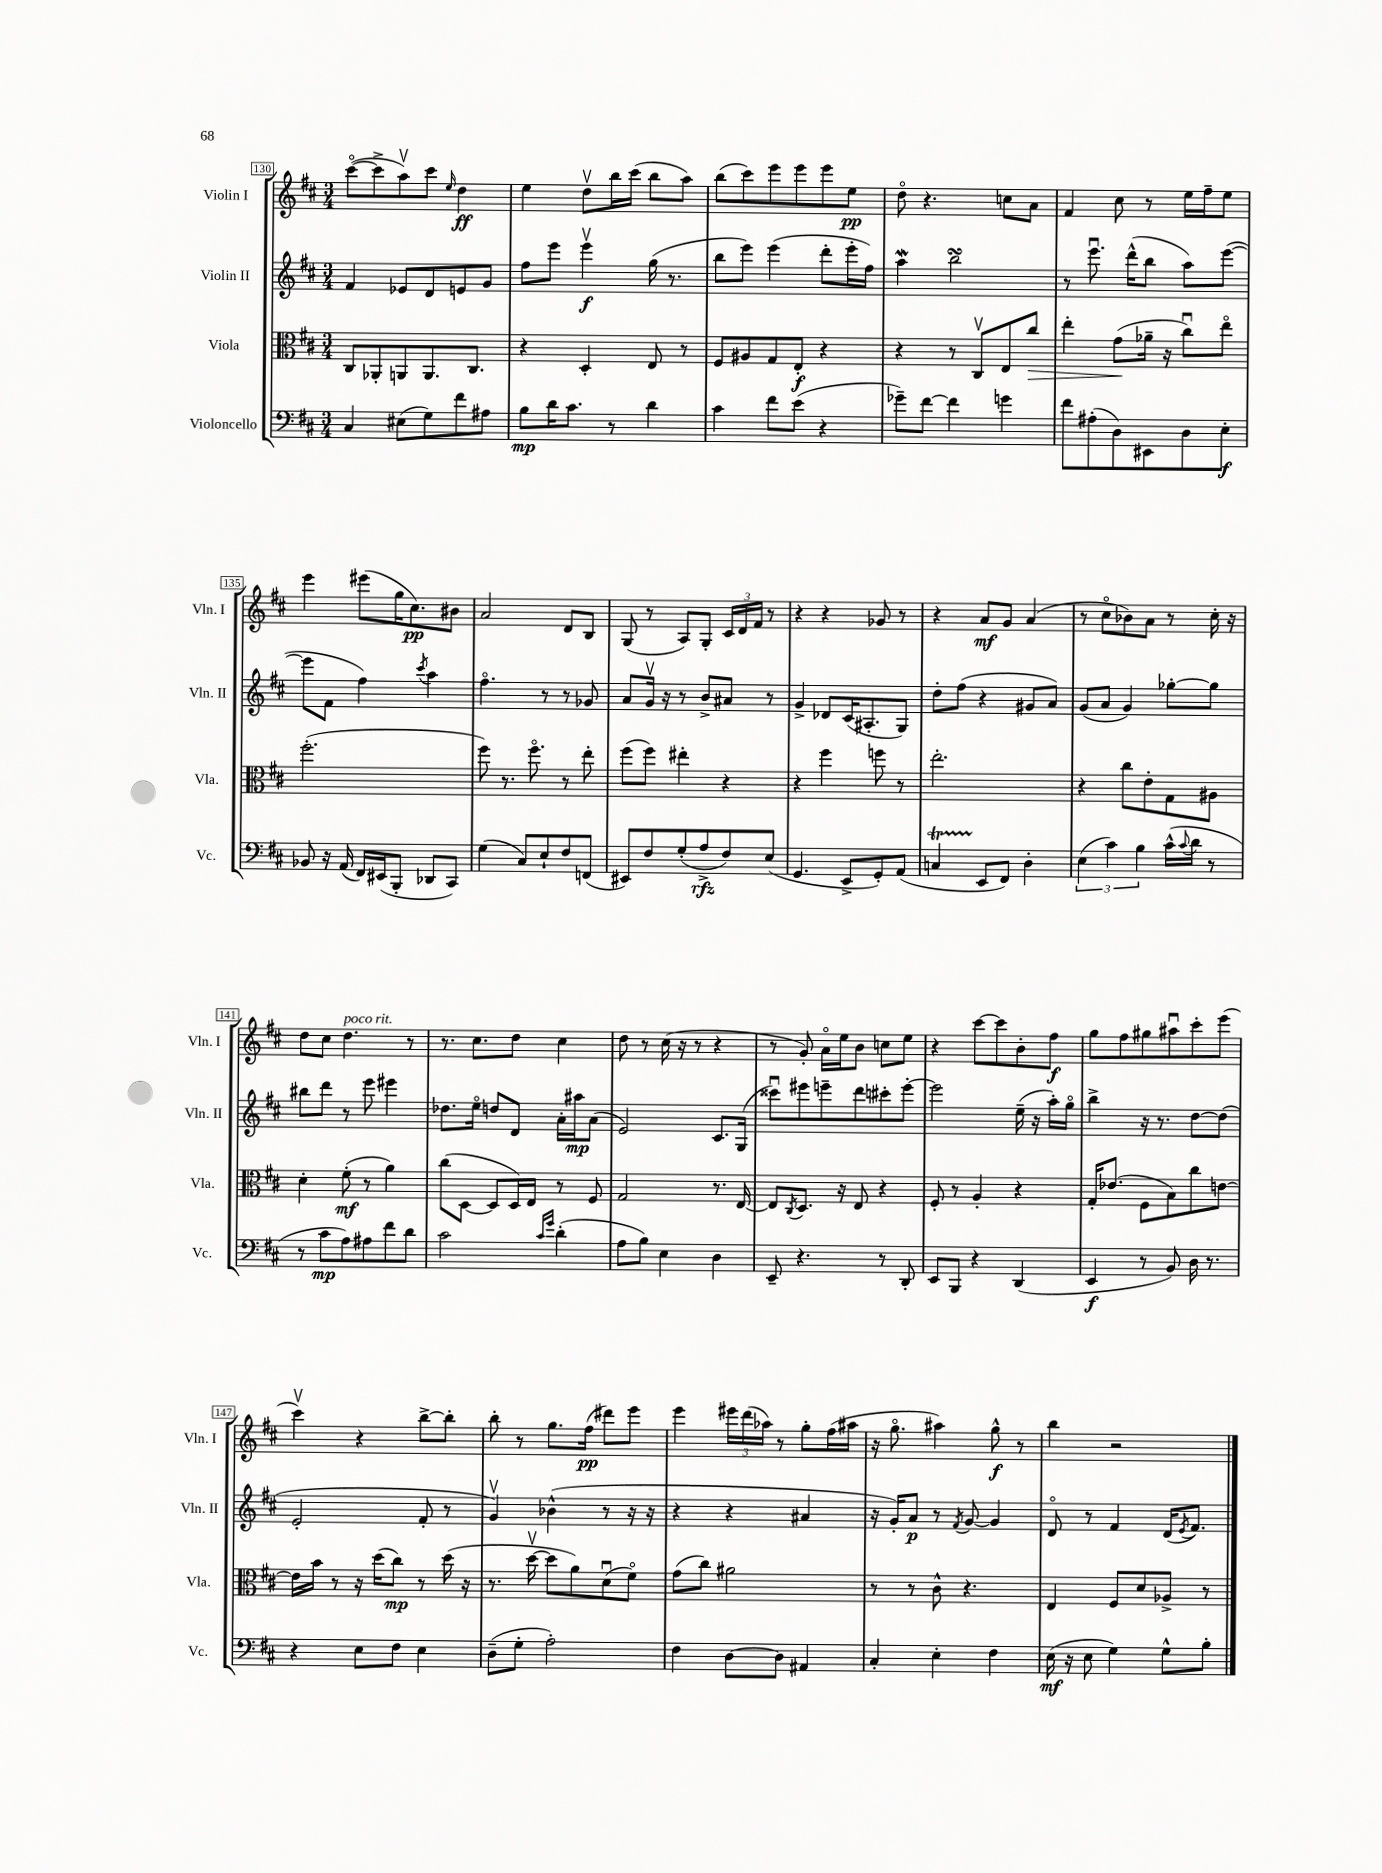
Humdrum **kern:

**kern	**dynam	**kern	**dynam	**kern	**dynam	**kern	**dynam
*part4	*part4	*part3	*part3	*part2	*part2	*part1	*part1
*staff4	*staff4	*staff3	*staff3	*staff2	*staff2	*staff1	*staff1
*I"Violoncello	*	*I"Viola	*	*I"Violin II	*	*I"Violin I	*
*I'Vc.	*	*I'Vla.	*	*I'Vln. II	*	*I'Vln. I	*
*clefF4	*	*clefC3	*	*clefG2	*	*clefG2	*
*k[f#c#]	*	*k[f#c#]	*	*k[f#c#]	*	*k[f#c#]	*
*M3/4	*	*M3/4	*	*M3/4	*	*M3/4	*
=130	=130	=130	=130	=130	=130	=130	=130
4C#/	.	8C#/L	.	4f#/	.	([8ccc#\L	.
.	.	8AA-X'/	.	.	.	8ccc#^\]	.
(8E#X\L	.	8AAn/	.	8e-X/L	.	8aav\)	.
8G\)	.	8.AA/	.	8d/	.	8ccc#\J	.
.	.	.	.	.	.	16qqee/	.
8f#\	.	.	.	8en/	.	4dd\	ff
.	.	8.C#/J	.	.	.	.	.
8A#X\J	.	.	.	8g/J	.	.	.
=131	=131	=131	=131	=131	=131	=131	=131
8B\L	mp	4r	.	8ff#\L	.	4ee\	.
16d\K	.	.	.	8eee\J	.	.	.
8.c#\J	.	.	.	.	.	.	.
.	.	4D'/	.	4eeev\	f	8ddv\L	.
8r	.	.	.	.	.	16bb\L	.
.	.	.	.	.	.	(16ccc#\JJ	.
4d\	.	8E/	.	(16gg\	.	8bb\L	.
.	.	.	.	8.r	.	.	.
.	.	8r	.	.	.	8aa\J)	.
=132	=132	=132	=132	=132	=132	=132	=132
4c#\	.	8F#/L	.	8bb\L	.	(8bb\L	.
.	.	8A#X/	.	8eee\J)	.	8ccc#\)	.
8f#\L	.	8G/	.	(4eee\	.	8eee\	.
(8e\J	.	8E'/J	f	.	.	8eee\	.
4r	.	4r	.	8ddd'\L	.	8eee\	.
.	.	.	.	16eee'\L	.	8ee\J	pp
.	.	.	.	16ff#\JJ)	.	.	.
=133	=133	=133	=133	=133	=133	=133	=133
8g-X~\L)	.	4r	.	4aaW\	.	8dd\	.
[8f#\J	.	.	.	.	.	4.r	.
4f#\]	.	8r	.	2bbsSSS\	.	.	.
.	.	8C#v/L	.	.	.	.	.
4gn\	.	8E/	.	.	.	8ccn\L	.
!	!	!	!LO:HP:b	!	!	!	!
.	.	8cc#/J	>	.	.	8a\J	.
=134	=134	=134	=134	=134	=134	=134	=134
8f#\L	.	4ee'\	.	8r	.	4f#/	.
(8A#X'\	.	.	.	8.eeeu\	.	.	.
8D\)	.	(8g\L	.	.	.	8cc#\	.
.	.	.	.	(16ddd^^\KL	.	.	.
8EE#X\	.	16a-X~\Jk	]	8bb\J	.	8r	.
.	.	16r	.	.	.	.	.
8D\	.	8cc#u\L)	.	8aa\L)	.	16ee\LL	.
.	.	.	.	.	.	16ff#~\J	.
8E'\J	f	8ee\J	.	([8eee\J	.	8ee\J	.
!!LO:LB:g=z
=135	=135	=135	=135	=135	=135	=135	=135
8BB-X/	.	(2.ff#'\	.	8eee\L]	.	4eee\	.
16r	.	.	.	8f#\J	.	.	.
(16AA/	.	.	.	.	.	.	.
16FF#/LL)	.	.	.	4ff#\)	.	(8eee#X\L	.
(16EE#X/J	.	.	.	.	.	.	.
8BBB'/J	.	.	.	.	.	16gg\K	.
.	.	.	.	.	.	8.cc#\)	pp
.	.	.	.	8qccc#/	.	.	.
8DD-X/L	.	.	.	4aa\	.	.	.
8CC#/J)	.	.	.	.	.	8b#X\J	.
=136	=136	=136	=136	=136	=136	=136	=136
(4G\	.	8ff#\)	.	4.ff#\	.	2a/	.
.	.	8.r	.	.	.	.	.
8C#/L)	.	.	.	.	.	.	.
.	.	8.ff#\	.	.	.	.	.
8E`/	.	.	.	8r	.	.	.
8F#/	.	8r	.	8r	.	8d/L	.
(8FFn/J	.	8ee'\	.	8g-X/	.	8B/J	.
=137	=137	=137	=137	=137	=137	=137	=137
8EE#X/L)	.	(8ff#\L	.	8a/L	.	(8G/	.
8F#/	.	8ff#\J)	.	16gv/Jk	.	8r	.
.	.	.	.	16r	.	.	.
(8G'/	.	4ee#X'\	.	8r	.	8A/L)	.
8A^/	rfz	.	.	8b^/L	.	8G'/J	.
8F#/)	.	4r	.	8a#X/J	.	24c#/LL	.
.	.	.	.	.	.	24d/	.
.	.	.	.	.	.	24f#/JJ	.
(8E/J	.	.	.	8r	.	8r	.
=138	=138	=138	=138	=138	=138	=138	=138
4.GG/	.	4r	.	4g^/	.	4r	.
.	.	4ff#\	.	8d-X/L	.	4r	.
8EE^/L	.	.	.	(16c#/K	.	.	.
.	.	.	.	8.A#X'/	.	.	.
8GG'/)	.	8ffn\	.	.	.	8g-X/	.
(8AA/J	.	8r	.	8G/J)	.	8r	.
=139	=139	=139	=139	=139	=139	=139	=139
4CnT/	.	2.ee'\	.	8dd'\L	.	4r	.
.	.	.	.	(8ff#\J	.	.	.
8EE/L	.	.	.	4r	.	8a/L	mf
8FF#/J)	.	.	.	.	.	8g/J	.
4D'\	.	.	.	8g#X/L	.	(4a/	.
.	.	.	.	8a/J)	.	.	.
=140	=140	=140	=140	=140	=140	=140	=140
(6E\	.	4r	.	(8g/L	.	8r	.
.	.	.	.	8a/J	.	8cc#\L	.
6c#\)	.	.	.	.	.	.	.
.	.	8cc#\L	.	4g/)	.	8b-X\)	.
6B\	.	.	.	.	.	.	.
.	.	8e'\	.	.	.	8a\J	.
(16c#^^\LL	.	8G\	.	[8gg-X'\L	.	8r	.
8qqc#/	.	.	.	.	.	.	.
16d\JJ	.	.	.	.	.	.	.
8r	.	8A#X\J	.	8gg-\J]	.	16cc#'\	.
.	.	.	.	.	.	16r	.
!!LO:LB:g=z
=141	=141	=141	=141	=141	=141	=141	=141
8r	.	4d'\	.	8bb#X\L	.	8dd\L	.
8c#\L	mp	.	.	8ddd\J	.	8cc#\J	.
!	!	!	!	!	!	!LO:TX:a:i:t=poco rit.	!
8A\)	.	(8f#'\	mf	8r	.	4.dd\	.
8A#X\	.	8r	.	8eee\	.	.	.
8f#\	.	4a\)	.	4eee#X\	.	.	.
8d\J	.	.	.	.	.	8r	.
=142	=142	=142	=142	=142	=142	=142	=142
2c#\	.	(8cc#\L	.	8.dd-X\L	.	8.r	.
.	.	[8D\J	.	.	.	.	.
.	.	.	.	16ee\Jk	.	8.cc#\L	.
.	.	8D/L]	.	8ddn/L	.	.	.
.	.	16D/L)	.	8d/J	.	8dd\J	.
.	.	16E/JJ	.	.	.	.	.
16qqc#/LL	.	.	.	.	.	.	.
16qqg/JJ	.	.	.	.	.	.	.
(4d'\	.	8r	.	16a'\LL	.	4cc#\	.
.	.	.	.	16aa#X\J	mp	.	.
.	.	8F#/	.	(8a\J	.	.	.
=143	=143	=143	=143	=143	=143	=143	=143
8A\L	.	2G/	.	2e/)	.	8dd\	.
8B\J)	.	.	.	.	.	8r	.
4E\	.	.	.	.	.	(16cc#\	.
.	.	.	.	.	.	16r	.
.	.	.	.	.	.	8r	.
4D\	.	8.r	.	8.c#/L	.	4r	.
.	.	[16E/	.	(16G/Jk	.	.	.
=144	=144	=144	=144	=144	=144	=144	=144
8EE~/	.	8E/L]	.	8ccc##Xu\L)	.	8r	.
.	.	8qC#/	.	.	.	.	.
4.r	.	8.D/J	.	8eee#X\	.	8g'/)	.
.	.	.	.	8eeen~\	.	16a\LL	.
.	.	16r	.	.	.	16ee\J	.
.	.	8E/	.	8ddd\	.	8b\J	.
8r	.	4r	.	8ccc#X'\	.	8ccn\L	.
8DD'/	.	.	.	[8eee'\J	.	8ee\J	.
=145	=145	=145	=145	=145	=145	=145	=145
8EE/L	.	8F#'/	.	2eee\]	.	4r	.
8BBB/J	.	8r	.	.	.	.	.
4r	.	4A'/	.	.	.	[8ccc#\L	.
.	.	.	.	.	.	8ccc#\]	.
(4DD/	.	4r	.	(16ee~\	.	8b'\	.
.	.	.	.	16r	.	.	.
.	.	.	.	16aa'\LL)	.	8ff#\J	f
.	.	.	.	16gg\JJ	.	.	.
=146	=146	=146	=146	=146	=146	=146	=146
4EE/	f	16G'/KL	.	4bb^\	.	8gg\L	.
.	.	(8.e-X/J	.	.	.	.	.
.	.	.	.	.	.	8ff#\	.
8r	.	8F#\L	.	16r	.	8gg#X\	.
.	.	.	.	8.r	.	.	.
8BB/)	.	8B\)	.	.	.	8aa#Xu\	.
16D\	.	8cc#\	.	[8dd\L	.	8ccc#'\	.
8.r	.	.	.	.	.	.	.
.	.	[8en\J	.	(8dd\J]	.	(8eee\J	.
!!LO:LB:g=z
=147	=147	=147	=147	=147	=147	=147	=147
4r	.	16e\LL]	.	2e'/	.	4ccc#v\)	.
.	.	16b\JJ	.	.	.	.	.
.	.	8r	.	.	.	.	.
8E\L	.	16r	.	.	.	4r	.
.	.	(16dd\KL	.	.	.	.	.
8F#\J	.	8cc#\J)	mp	.	.	.	.
4E\	.	8r	.	8f#'/	.	[8bb^\L	.
.	.	(16dd\	.	8r	.	8bb'\J]	.
.	.	16r	.	.	.	.	.
=148	=148	=148	=148	=148	=148	=148	=148
(8D~\L	.	8.r	.	4gv/)	.	8bb'\	.
8G'\J	.	.	.	.	.	8r	.
.	.	[16ddv\	.	.	.	.	.
2A'\)	.	8dd\L]	.	(4b-X^^\	.	8.gg\L	.
.	.	8a\)	.	.	.	.	.
.	.	.	.	.	.	(16ff#\Jk	pp
.	.	(8du\	.	8r	.	8ddd#X\L)	.
.	.	8f#\J)	.	16r	.	8eee\J	.
.	.	.	.	16r	.	.	.
=149	=149	=149	=149	=149	=149	=149	=149
4F#\	.	(8g\L	.	4r	.	4eee\	.
.	.	8cc#\J)	.	.	.	.	.
[8D\L	.	2a#X\	.	4r	.	24eee#X\LL	.
.	.	.	.	.	.	(24ddd\	.
.	.	.	.	.	.	24aa-X\JJ)	.
8D\J]	.	.	.	.	.	8r	.
4AA#X/	.	.	.	4a#X/	.	8gg'\L	.
.	.	.	.	.	.	(16ff#\L	.
.	.	.	.	.	.	16aa#X\JJ	.
=150	=150	=150	=150	=150	=150	=150	=150
4C#'/	.	8r	.	16r	.	16r	.
.	.	.	.	16g'/KL)	.	8.gg\	.
.	.	8r	.	8a/J	p	.	.
4E'\	.	8c#^^\	.	8r	.	4aa#X\)	.
.	.	.	.	8qf#/	.	.	.
.	.	4.r	.	[8g/	.	.	.
4F#\	.	.	.	4g/]	.	8gg^^\	f
.	.	.	.	.	.	8r	.
=151	=151	=151	=151	=151	=151	=151	=151
(16E\	mf	4E/	.	8d/	.	4bb\	.
16r	.	.	.	.	.	.	.
8E\	.	.	.	8r	.	.	.
4G\)	.	8F#/L	.	4f#/	.	2r	.
.	.	8d/	.	.	.	.	.
8G^^\L	.	8A-X^/J	.	(16d/KL	.	.	.
.	.	.	.	8qe/	.	.	.
.	.	.	.	8.f#/J)	.	.	.
8B'\J	.	8r	.	.	.	.	.
==	==	==	==	==	==	==	==
*-	*-	*-	*-	*-	*-	*-	*-
